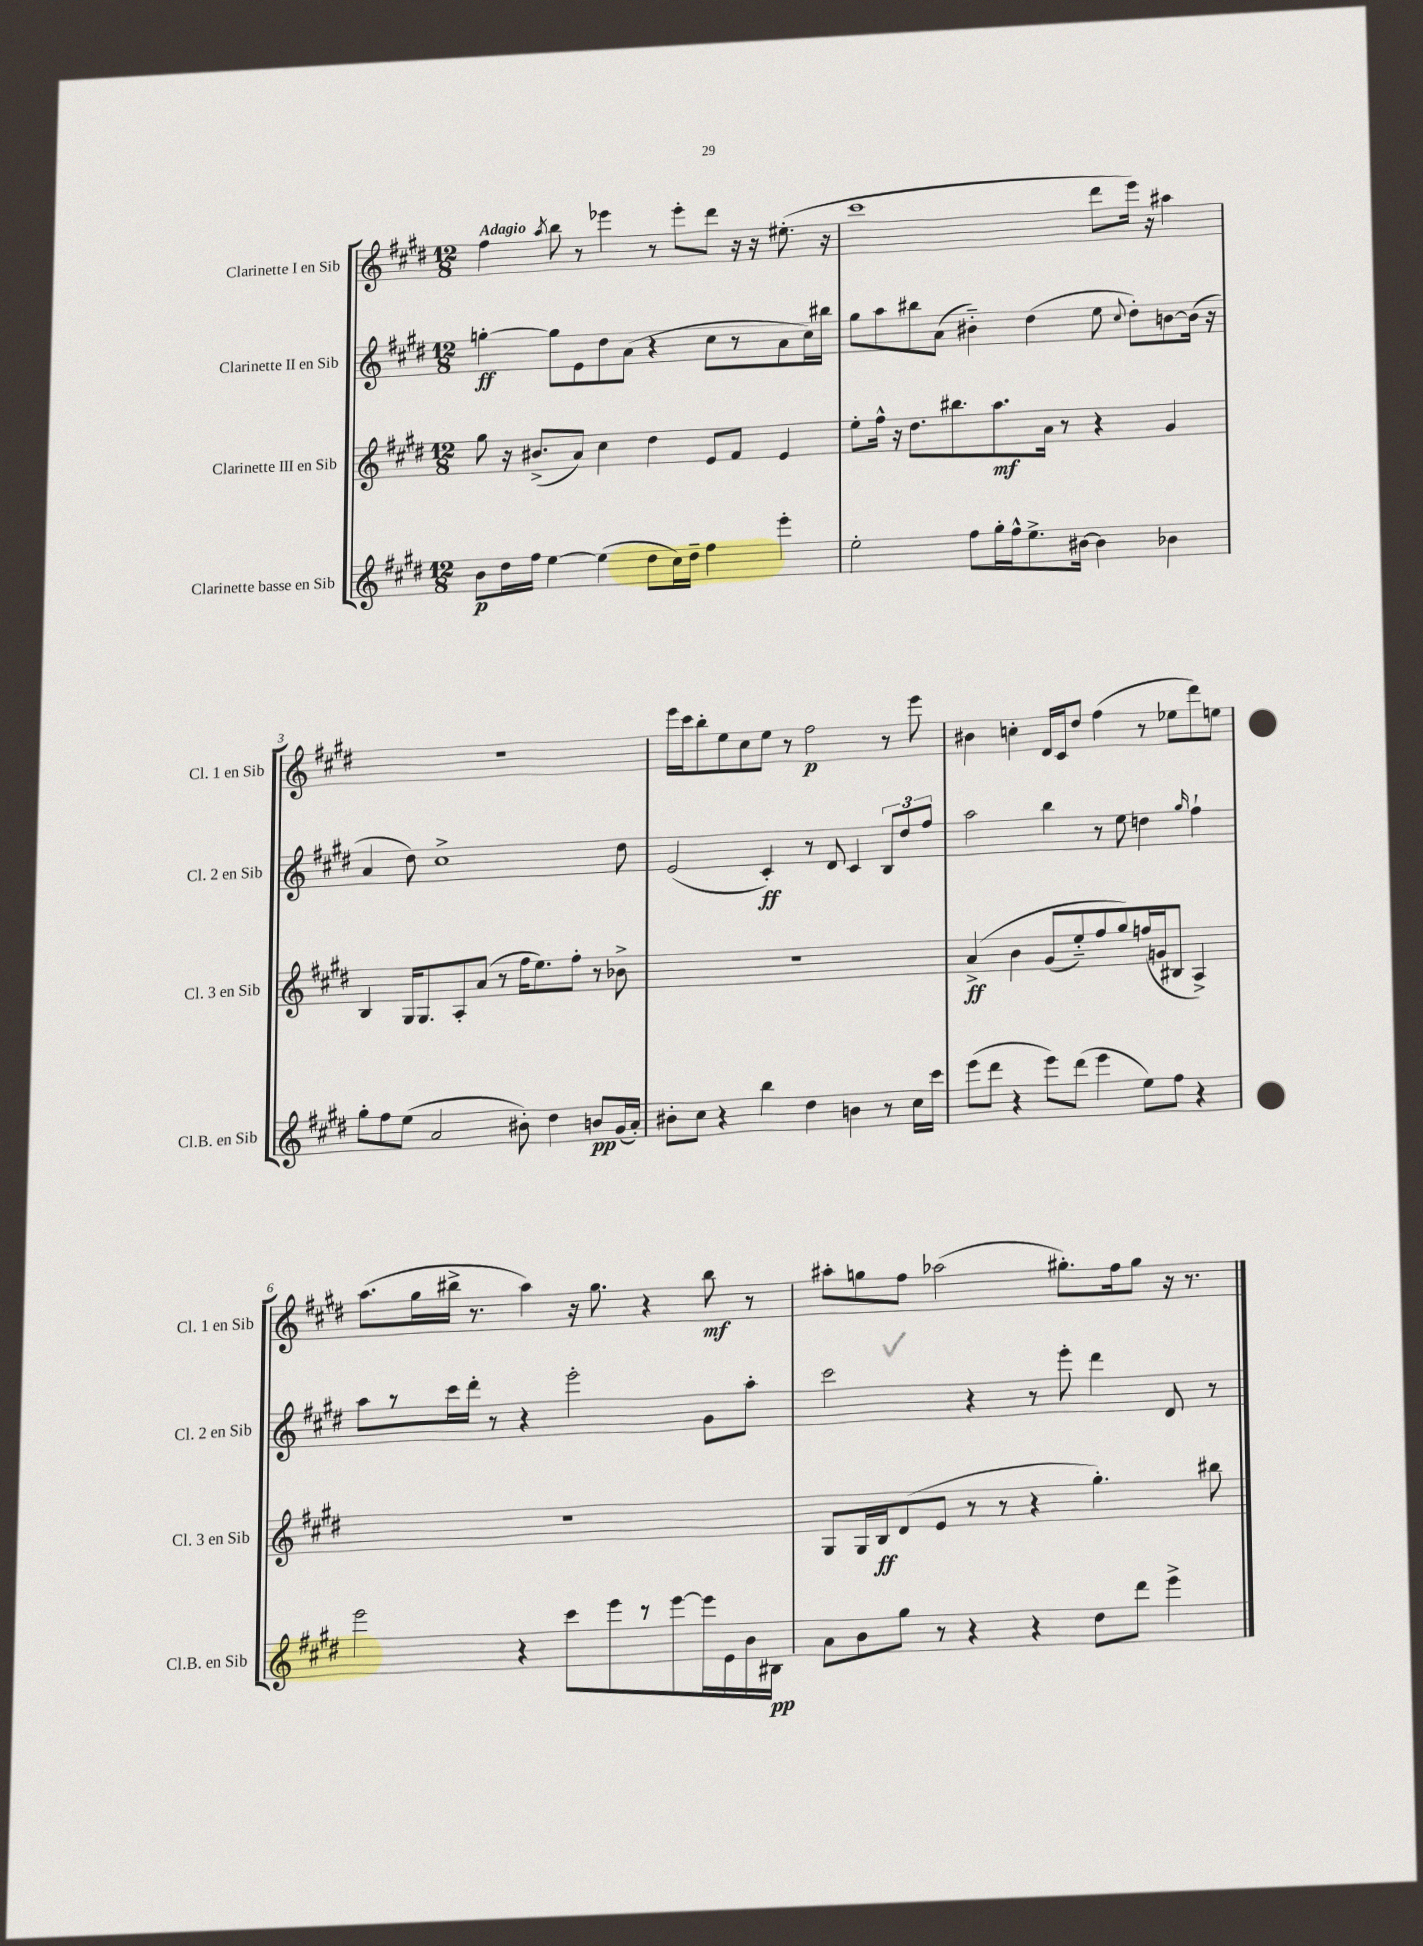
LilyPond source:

<<
\new StaffGroup <<
\new Staff = "s0" \with { instrumentName = "Clarinette I en Sib" shortInstrumentName = "Cl. 1 en Sib" } {
    \clef treble \key e \major \numericTimeSignature \time 12/8 \tempo "Adagio"
    \autoBeamOff fis''4 \acciaccatura { a''8 } b''8 r8 ees'''4 r8 ees'''8[-. dis'''8] r16 r16 eis''8.-.( r16 |
    cis'''1 dis'''8[ e'''16]) r16 ais''4 |
    R1. |
    e'''16[ cis'''16 b''8-. e''8 cis''8 e''8] r8 fis''2\p r8 e'''8 |
    bis'4 c''4-. dis'16[ cis'16 dis''8] fis''4( r8 ees''8[ dis'''8) e''8] |
    a''8.[( gis''16 bis''16]-> r8. a''4) r16 gis''8. r4 bis''8\mf r8 |
    ais''8[-. g''8 fis''8] aes''2( gis''8.[-.) fis''16 gis''8] r16 r8. \bar "|." |
}
\new Staff = "s1" \with { instrumentName = "Clarinette II en Sib" shortInstrumentName = "Cl. 2 en Sib" } {
    \clef treble \key e \major \numericTimeSignature \time 12/8
    \autoBeamOff g''4~-.\ff g''8[ e'8 dis''8 a'8]( r4 cis''8[ r8 a'8 cis''16) bis''16] |
    gis''8[ a''8 bis''8 a'8]( bis'4-_) dis''4( e''8 \appoggiatura { cis''8 } dis''8[-.) b'8~ b'16]( r16 |
    a'4 dis''8) cis''1-> dis''8 |
    e'2( cis'4-.\ff) r8 dis'8 cis'4 \tuplet 3/2 { b8[ dis''8 fis''8] } |
    a''2 b''4 r8 e''8 d''4 \grace { gis''16 } fis''4-! |
    a''8[ r8 cis'''16 dis'''16]-. r8 r4 e'''2-. gis'8[ a''8]-. |
    cis'''2 r4 r8 e'''8-. dis'''4 dis'8 r8 \bar "|." |
}
\new Staff = "s2" \with { instrumentName = "Clarinette III en Sib" shortInstrumentName = "Cl. 3 en Sib" } {
    \clef treble \key e \major \numericTimeSignature \time 12/8
    \autoBeamOff gis''8 r16 bis'8.[->( a'8]) cis''4 dis''4 e'8[ fis'8] e'4 |
    e''8[-. fis''16]-^ r16 dis''8.[ bis''8. a''8.\mf a'16] r8 r4 gis'4 |
    b4 gis16[ gis8. a8-. a'8]( r8 fis''16[ e''8.) fis''8]-. r8 bes'8-> |
    R1. |
    a'4->\ff\( b'4 gis'8[( e''8-_) fis''8 gis''8\) f''16( g'16 bis8] a4->) |
    R1. |
    gis8[ gis16 b16\ff dis'8( e'8] r8 r8 r4 gis''4.-.) bis''8 \bar "|." |
}
\new Staff = "s3" \with { instrumentName = "Clarinette basse en Sib" shortInstrumentName = "Cl.B. en Sib" } {
    \clef treble \key e \major \numericTimeSignature \time 12/8
    \autoBeamOff b'8[\p dis''16 fis''16] e''4~ e''4( dis''8[ cis''16) dis''16]-- fis''4 e'''4-. |
    e''2-. fis''8[ gis''16-. fis''16-^ e''8.-> bis'16]~ bis'4 bes'4 |
    gis''8[-. fis''8 e''8]( a'2 bis'8-.) dis''4 b'8[\pp gis'16( a'16]-.) |
    bis'8[-. cis''8] r4 b''4 dis''4 b'4 r8 cis''16[ cis'''16] |
    e'''8[( dis'''8] r4 e'''8[) dis'''8]( e'''4 e''8[) fis''8] r4 |
    e'''2 r4 cis'''8[ e'''8 r8 e'''8~ e'''16 e'16 b'16 bis16]\pp |
    a'8[ b'8 gis''8] r8 r4 r4 dis''8[ dis'''8] e'''4-> \bar "|." |
}
>>
>>
